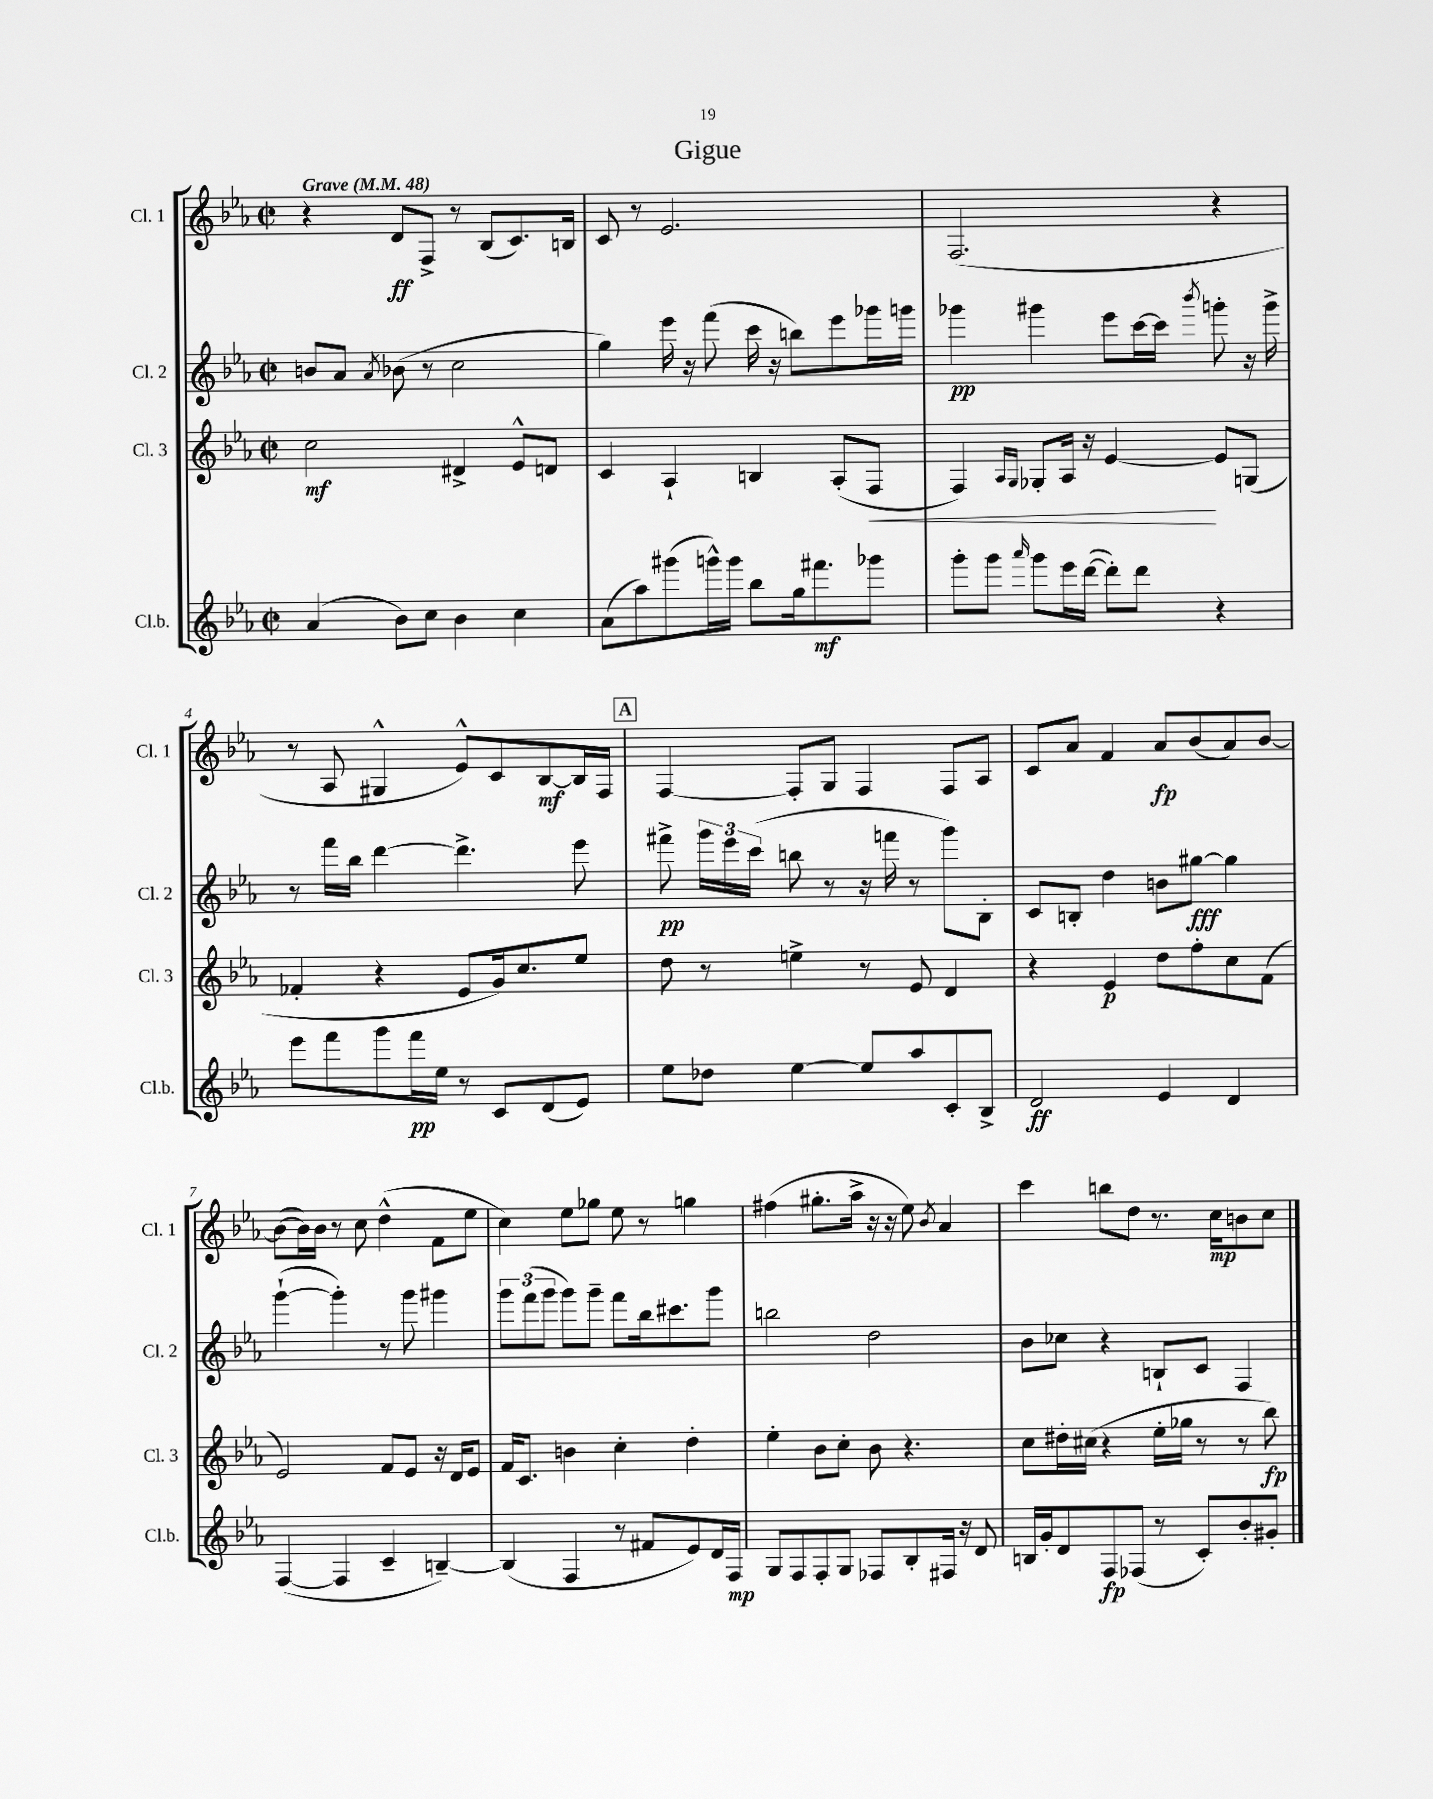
\header { title = "Gigue" }
<<
\new StaffGroup <<
\new Staff = "s0" \with { instrumentName = "Cl. 1" shortInstrumentName = "Cl. 1" } {
    \clef treble \key ees \major \defaultTimeSignature \time 2/2 \tempo "Grave" 4 = 48
    \autoBeamOff r4 d'8[\ff f8]-> r8 bes8[( c'8.) b16] |
    c'8 r8 ees'2. |
    f2.( r4 |
    r8 aes8 gis4-^ ees'8[-^) c'8 bes8~\mf bes16 f16] |
    \mark \markup { \box "A" } f4~ f8[-. g8] f4 f8[ aes8] |
    c'8[ aes'8] f'4 aes'8[\fp bes'8( aes'8) bes'8]~ |
    bes'8[~( bes'16) bes'16] r8 c''8 d''4-^( f'8[ ees''8] |
    c''4) ees''8[ ges''8] ees''8 r8 g''4 |
    fis''4( gis''8.[-. aes''16]-> r16 r16 ees''8) \acciaccatura { bes'8 } aes'4 |
    c'''4 b''8[ d''8] r8. c''16[\mp b'8 c''8] \bar "|." |
}
\new Staff = "s1" \with { instrumentName = "Cl. 2" shortInstrumentName = "Cl. 2" } {
    \clef treble \key ees \major \defaultTimeSignature \time 2/2
    \autoBeamOff b'8[ aes'8] \acciaccatura { aes'8 } bes'8( r8 c''2 |
    g''4) ees'''16 r16 f'''8( c'''16 r16 b''8[) ees'''8 ges'''16 g'''16] |
    ges'''4\pp gis'''4 ees'''8[ c'''16~ c'''16] \acciaccatura { bes'''8 } g'''8-. r16 g'''16-> |
    r8 f'''16[ bes''16] d'''4~ d'''4.-> ees'''8 |
    \mark \markup { \box "A" } fis'''8->\pp \tuplet 3/2 { g'''16[ ees'''16 c'''16]( } b''8 r8 r16 f'''16 r8 g'''8[) bes8]-. |
    c'8[ b8]-. d''4 b'8[ gis''8]~\fff gis''4 |
    g'''4~-!( g'''4-.) r8 g'''8 gis'''4 |
    \tuplet 3/2 { g'''8[ f'''8( g'''8] } g'''8[) g'''8]-- f'''8[ bes''16 cis'''8. g'''8] |
    b''2 d''2 |
    bes'8[ ces''8] r4 b8[-! c'8] f4 \bar "|." |
}
\new Staff = "s2" \with { instrumentName = "Cl. 3" shortInstrumentName = "Cl. 3" } {
    \clef treble \key ees \major \defaultTimeSignature \time 2/2
    \autoBeamOff c''2\mf dis'4-> ees'8[-^ d'8] |
    c'4 aes4-! b4 aes8[-.( f8]\< |
    f4) \grace { aes16[ g16] } ges8[-. aes16] r16 ees'4~\! ees'8[ g8]( |
    fes'4-. r4 ees'8[ g'16) c''8. ees''8] |
    \mark \markup { \box "A" } d''8 r8 e''4-> r8 ees'8 d'4 |
    r4 ees'4\p d''8[ f''8-. c''8 f'8]( |
    ees'2) f'8[ ees'8] r16 d'16[ ees'8] |
    f'16[ c'8.] b'4 c''4-. d''4-. |
    ees''4-. bes'8[ c''8]-. bes'8 r4. |
    c''8[ dis''16-. cis''16]( r4 ees''16[-. ges''16] r8 r8 bes''8\fp) \bar "|." |
}
\new Staff = "s3" \with { instrumentName = "Cl.b." shortInstrumentName = "Cl.b." } {
    \clef treble \key ees \major \defaultTimeSignature \time 2/2
    \autoBeamOff aes'4( bes'8[) c''8] bes'4 c''4 |
    aes'8[( aes''8) gis'''8( g'''16-^) g'''16] bes''8[ g''16 fis'''8.\mf ges'''8] |
    g'''8[-. g'''8] \grace { aes'''16 } g'''8[ ees'''16 d'''16]~( d'''8[-.) d'''8] r4 |
    ees'''8[ f'''8 g'''8 f'''16\pp ees''16] r8 c'8[ d'8( ees'8]) |
    \mark \markup { \box "A" } ees''8[ des''8] ees''4~ ees''8[ aes''8 c'8-. bes8]-> |
    d'2\ff ees'4 d'4 |
    f4~( f4 c'4-- b4~--) |
    b4( f4 r8 fis'8[ ees'8) d'16 f16]\mp |
    g8[ f8 f8-. g8] fes8[ bes8-. fis16] r16 d'8 |
    b16[ g'16-. d'8 f8\fp fes8]( r8 c'8[-.) bes'8-. gis'8]-. \bar "|." |
}
>>
>>
